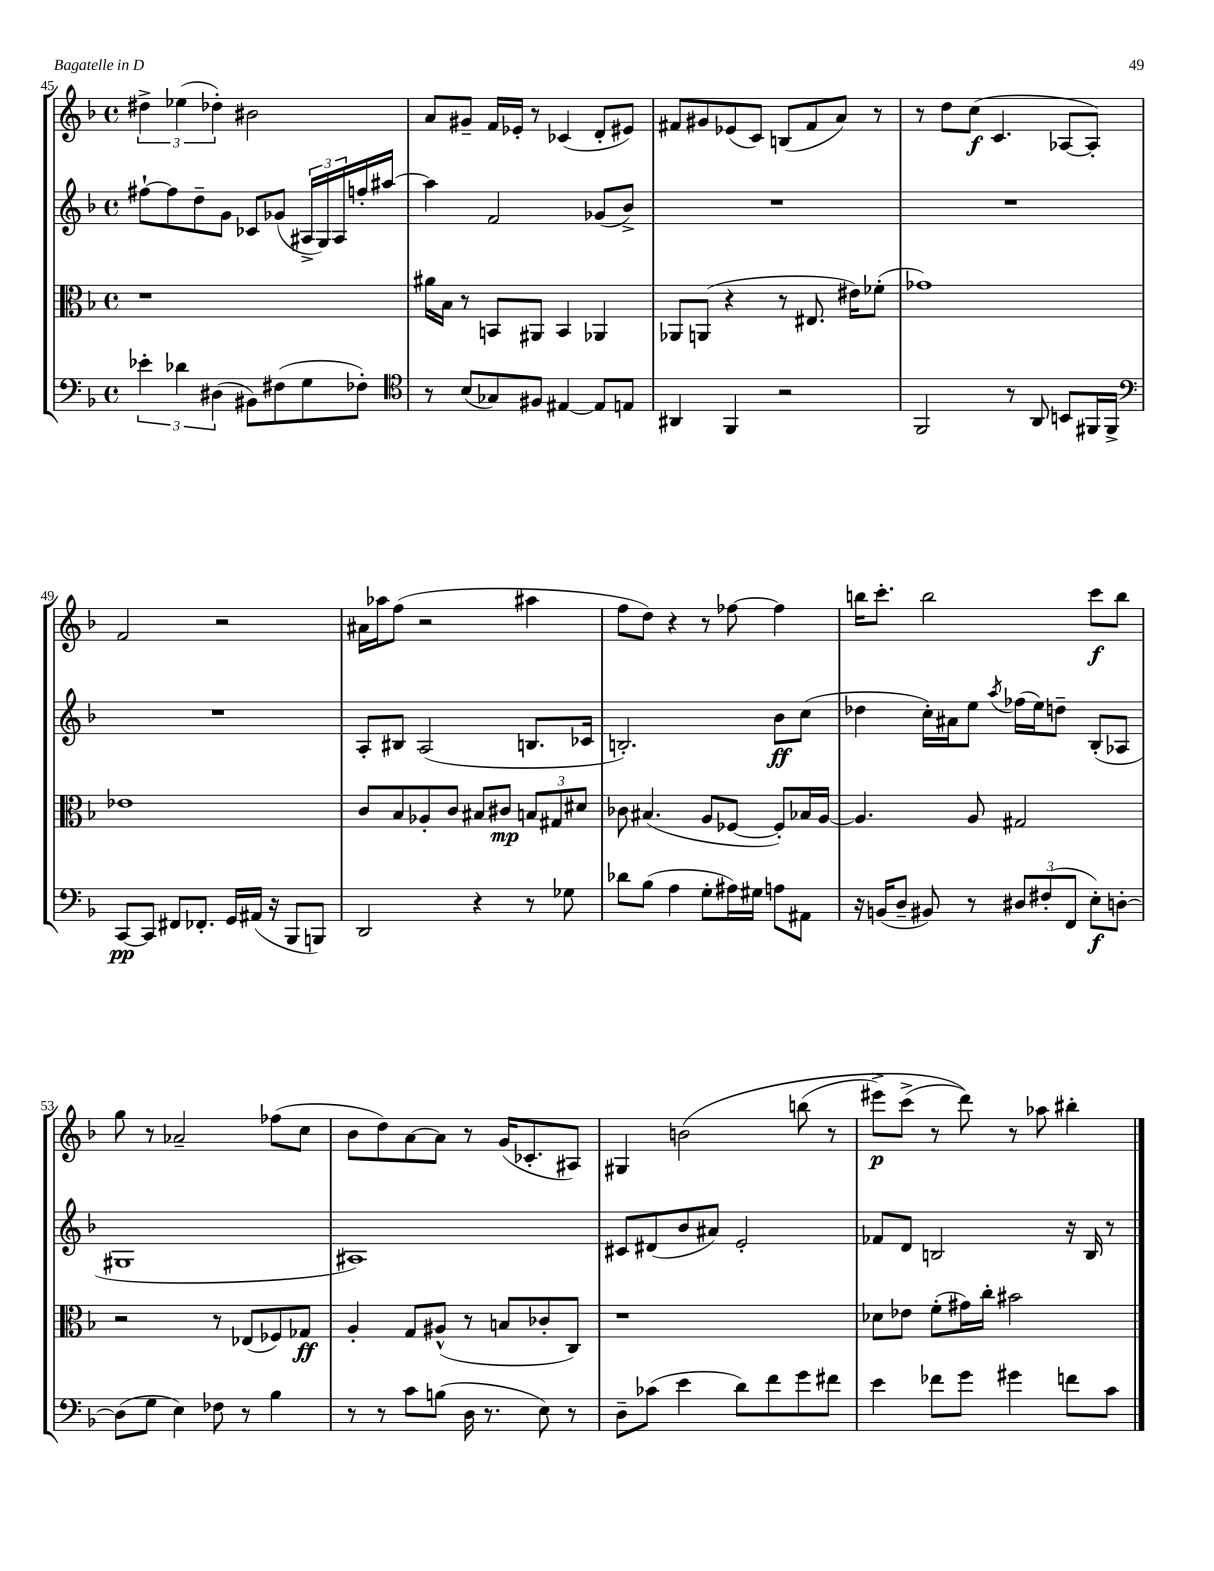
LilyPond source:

<<
\new StaffGroup <<
\new Staff = "s0" {
    \clef treble \key f \major \defaultTimeSignature \time 4/4
    \tuplet 3/2 { dis''4-> ees''4( des''4-.) } bis'2 |
    a'8 gis'8-- f'16 ees'16-. r8 ces'4( d'8-. eis'8) |
    fis'8 gis'8 ees'8( c'8) b8( fis'8 a'8) r8 |
    r8 d''8 c''8\f( c'4. aes8~ aes8-.) |
    f'2 r2 |
    ais'16 aes''16 f''8( r2 ais''4 |
    f''8 d''8) r4 r8 fes''8~ fes''4 |
    b''16 c'''8.-. b''2 c'''8\f b''8 |
    g''8 r8 aes'2-- fes''8( c''8 |
    bes'8 d''8) a'8~ a'8 r8 g'16( ces'8.-. ais8) |
    gis4 b'2\( b''8( r8 |
    eis'''8->\p) c'''8->( r8 d'''8)\) r8 aes''8 bis''4-. \bar "|." |
}
\new Staff = "s1" {
    \clef treble \key f \major \defaultTimeSignature \time 4/4
    fis''8~-! fis''8 d''8-- g'8 ces'8 ges'8( \tuplet 3/2 { ais16-> g16) ais16 } f''16-. ais''16~ |
    ais''4 f'2 ges'8( bes'8->) |
    R1 |
    R1 |
    R1 |
    a8-. bis8 a2( b8. ces'16 |
    b2.-.) bes'8\ff c''8( |
    des''4 c''16-.) ais'16 e''8 \acciaccatura { a''8 } fes''16( e''16) d''8-- bes8-.( aes8 |
    gis1 |
    ais1) |
    cis'8 dis'8( bes'8 ais'8) e'2-. |
    fes'8 d'8 b2 r16 b16 r8 \bar "|." |
}
\new Staff = "s2" {
    \clef alto \key f \major \defaultTimeSignature \time 4/4
    r1 |
    ais'16 bes16 r8 b,8 ais,8 b,4 aes,4 |
    aes,8 a,8( r4 r8 eis8. eis'16) fes'8-.( |
    ges'1) |
    ees'1 |
    c'8 bes8 aes8-. c'8 bis8 cis'8\mp \tuplet 3/2 { b8 gis8 dis'8 } |
    ces'8 bis4.( a8 fes8~ fes8-.) bes16 a16~ |
    a4. a8 gis2 |
    r2 r8 ees8( fes8) ges8\ff |
    a4-. g8 ais8-^( r8 b8 ces'8-. c8) |
    r1 |
    des'8 ees'8 f'8-.( gis'16) c''16-. bis'2 \bar "|." |
}
\new Staff = "s3" {
    \clef bass \key f \major \defaultTimeSignature \time 4/4
    \tuplet 3/2 { ees'4-. des'4 dis4( } bis,8) fis8( g8 fes8-.) |
    \clef tenor r8 bes8( ges8) fis8 eis4~ eis8 e8 |
    ais,4 f,4 r2 |
    f,2 r8 a,8 b,8 fis,16 fis,16-> |
    \clef bass c,8~\pp c,8 fis,8 fes,8.-. g,16 ais,16( r16 bes,,8 b,,8) |
    d,2 r4 r8 ges8 |
    des'8 bes8( a4 g8-. ais16) gis16 a8 ais,8 |
    r16 b,16( d8-- bis,8) r8 \tuplet 3/2 { dis8 fis8-.( f,8 } e8-.\f) d8~-. |
    d8( g8 e4) fes8 r8 bes4 |
    r8 r8 c'8 b8( d16 r8. e8) r8 |
    d8-- ces'8( e'4 d'8) f'8 g'8 fis'8 |
    e'4 fes'8 g'8 gis'4 f'8 c'8 \bar "|." |
}
>>
>>
\layout { \context { \Score currentBarNumber = #45 } }
